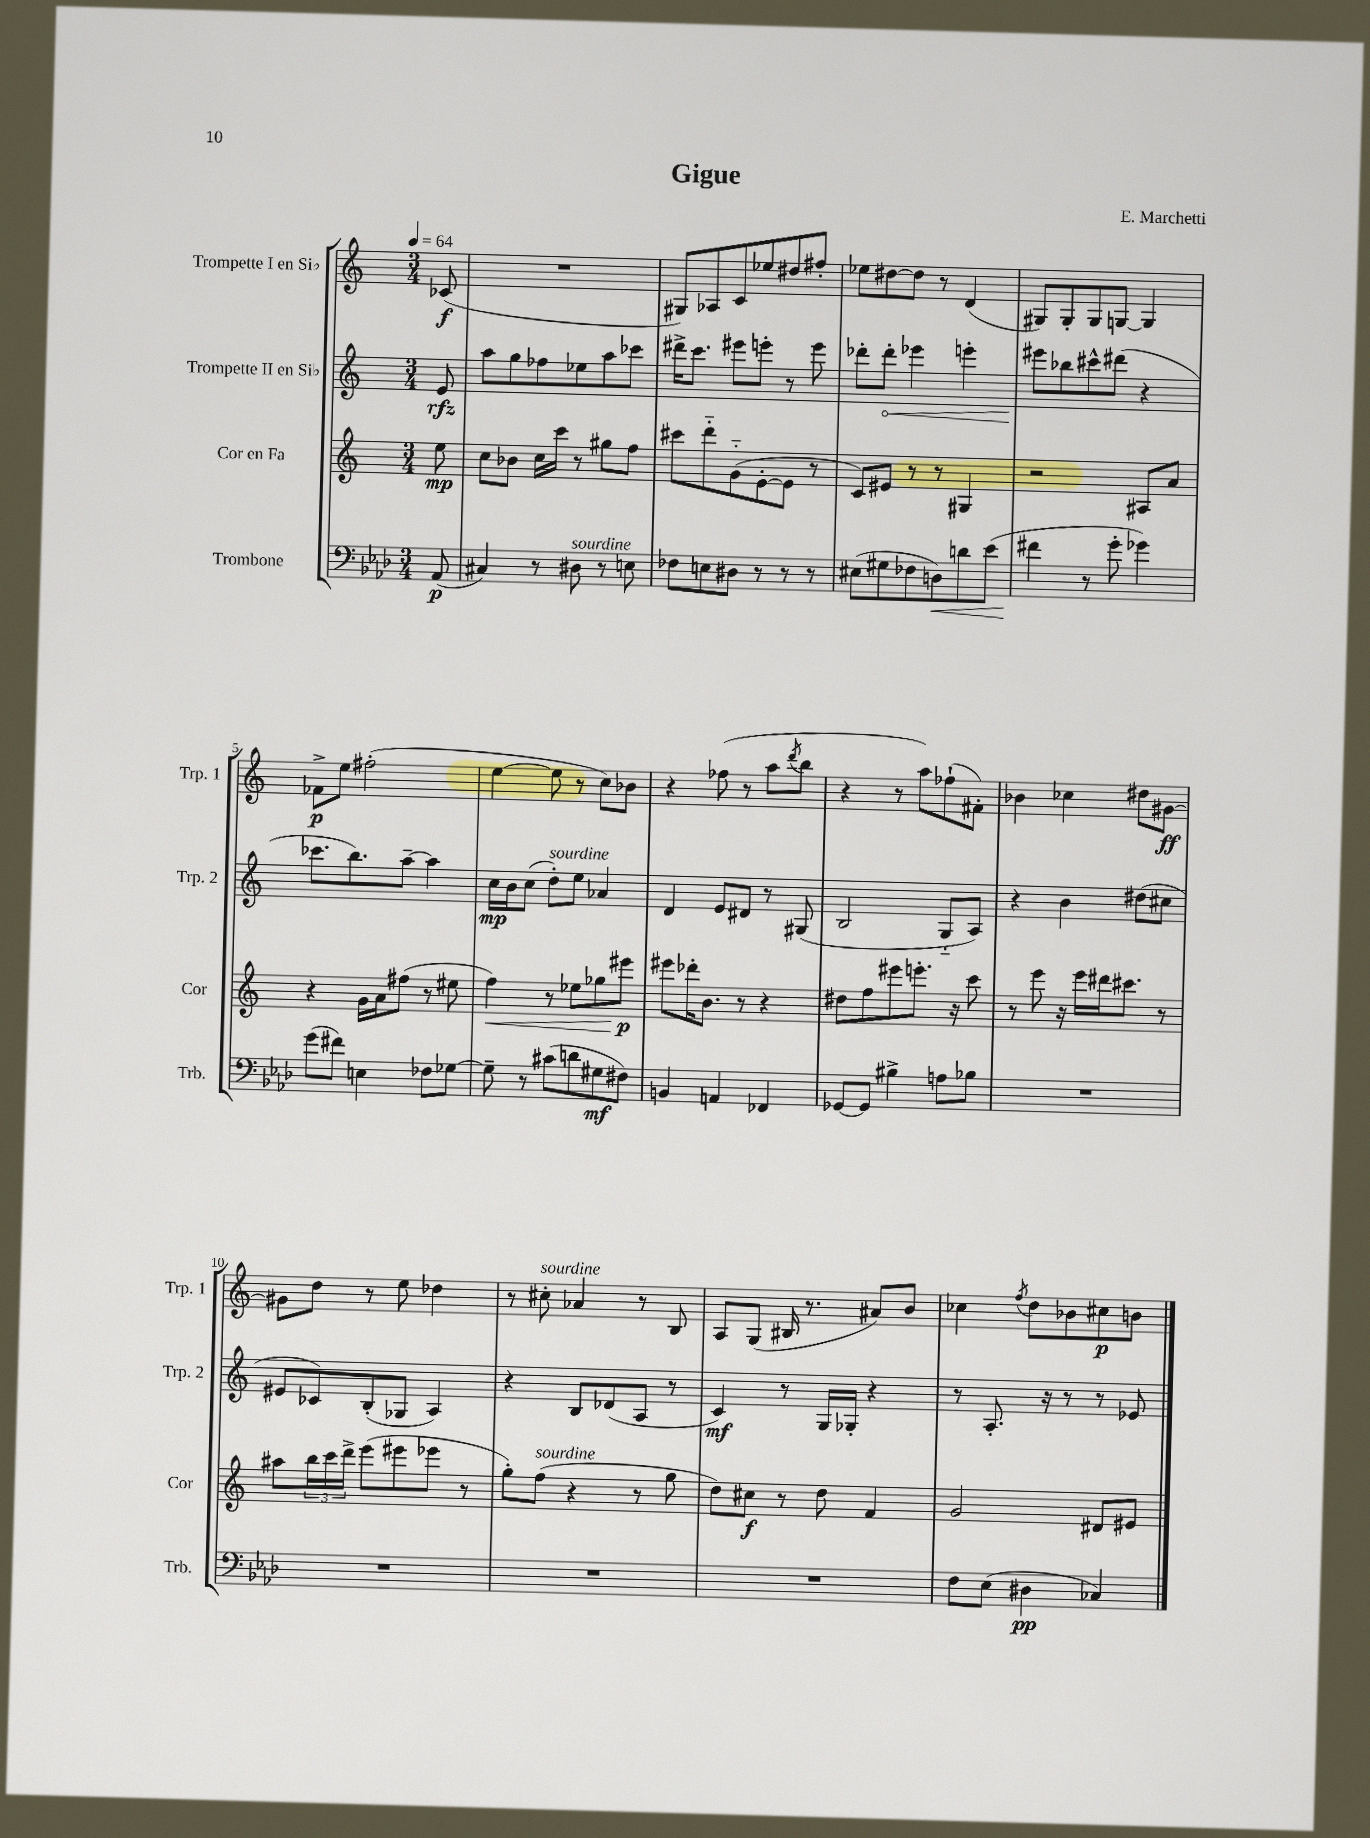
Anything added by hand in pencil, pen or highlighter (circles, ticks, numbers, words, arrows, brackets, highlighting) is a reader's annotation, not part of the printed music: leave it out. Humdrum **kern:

**kern	**kern	**kern	**kern
*staff4	*staff3	*staff2	*staff1
*clefF4	*clefG2	*clefG2	*clefG2
*k[b-e-a-d-]	*k[]	*k[]	*k[]
*M3/4	*M3/4	*M3/4	*M3/4
*MM64	*MM64	*MM64	*MM64
(8AA-	8ee	8e	(8c-
=	=	=	=
4C#)	8cc	8aa	2.r
.	8b-	8gg	.
8r	16cc	8ff-	.
.	16ccc	.	.
8D#	8r	8ee-	.
8r	8gg#	8aa	.
8E	8ff	8ccc-	.
=	=	=	=
8F-	8ccc#	16ddd#^	8G#)
.	.	8.ccc	.
8E	8ddd'~	.	8A-
8D#	(8g'~	8eee#	8c
8r	[8e'	8eee'	8ee-
8r	8e]	8r	8dd#
8r	8r	8eee	8ff#'
=	=	=	=
(8E#	8c)	8ddd-'	8ee-
8G#	8e#	8ddd-'	[8dd#
8F-	8r	4eee-	8dd#]
8D)	8r	.	8r
8d	4G#	4eee'	(4d
(8e-	.	.	.
=	=	=	=
4f#	2r	8eee#	8G#)
.	.	8bb-	8G#'
8r	.	8ccc#^^	8G#
8g'	.	(8ddd#	[8G
4g-)	8A#	4r	4G]
.	8a	.	.
=	=	=	=
(8g	4r	8.ccc-	8f-^
8f#)	.	.	8ee
.	.	8.bb)	.
4E	16g	.	(2ff#'
.	16a	.	.
.	(8ff#	[8aa~	.
8F-	8r	4aa]	.
[8G-	8ee#	.	.
=	=	=	=
8G-~]	4ff)	16cc	[4ee
.	.	16b	.
8r	.	(8cc	.
(8c#	8r	8dd')	8ee]
8d	8ee-	8ee	8r
8G#	8gg-	4a-	8cc)
8F#)	8eee#	.	8b-
=	=	=	=
4BB	8eee#	4d	4r
.	16ddd-'	.	.
.	8.b	.	.
4AA	.	8e	(8ff-
.	8r	8d#	8r
4FF-	4r	8r	8aa
.	.	.	8qddd
.	.	(8G#	8bb
=	=	=	=
[8GG-	8dd#	2B	4r
8GG-]	8ff	.	.
4B#^	8eee#	.	8r
.	8.eee'	.	8aa)
8A	.	8G'~	(8ff-`
.	16r	.	.
8B-	8ccc	8A)	8f#')
=	=	=	=
2.r	8r	4r	4b-
.	8eee	.	.
.	16r	4b	4cc-
.	16eee	.	.
.	16ddd#	.	.
.	8.ccc#	.	.
.	.	(8dd#	8dd#
.	8r	8cc#	[8g#
=	=	=	=
2.r	8aa#	8e#	8g#]
.	24bb	8c-)	8dd
.	24ccc	.	.
.	24ddd^	.	.
.	(8eee	(8B'	8r
.	8eee#	8G-	8ee
.	8eee-	4A)	4dd-
.	8r	.	.
=	=	=	=
2.r	8gg')	4r	8r
.	(8ff	.	8cc#'
.	4r	8B	4a-
.	.	(8d-	.
.	8r	8A	8r
.	8gg	8r	8B
=	=	=	=
2.r	8dd)	4c)	8A
.	8cc#	.	(8G
.	8r	8r	16B#
.	.	.	8.r
.	8dd	16G	.
.	.	16G-'	.
.	4f	4r	8a#)
.	.	.	8b
=	=	=	=
8F	2g	8r	4cc-
(8E-	.	8.A'	.
.	.	.	8qff
4D#	.	.	8dd
.	.	16r	.
.	.	8r	8b-
4C-)	8d#	8r	8cc#
.	8e#	8e-	8b
==	==	==	==
*-	*-	*-	*-
